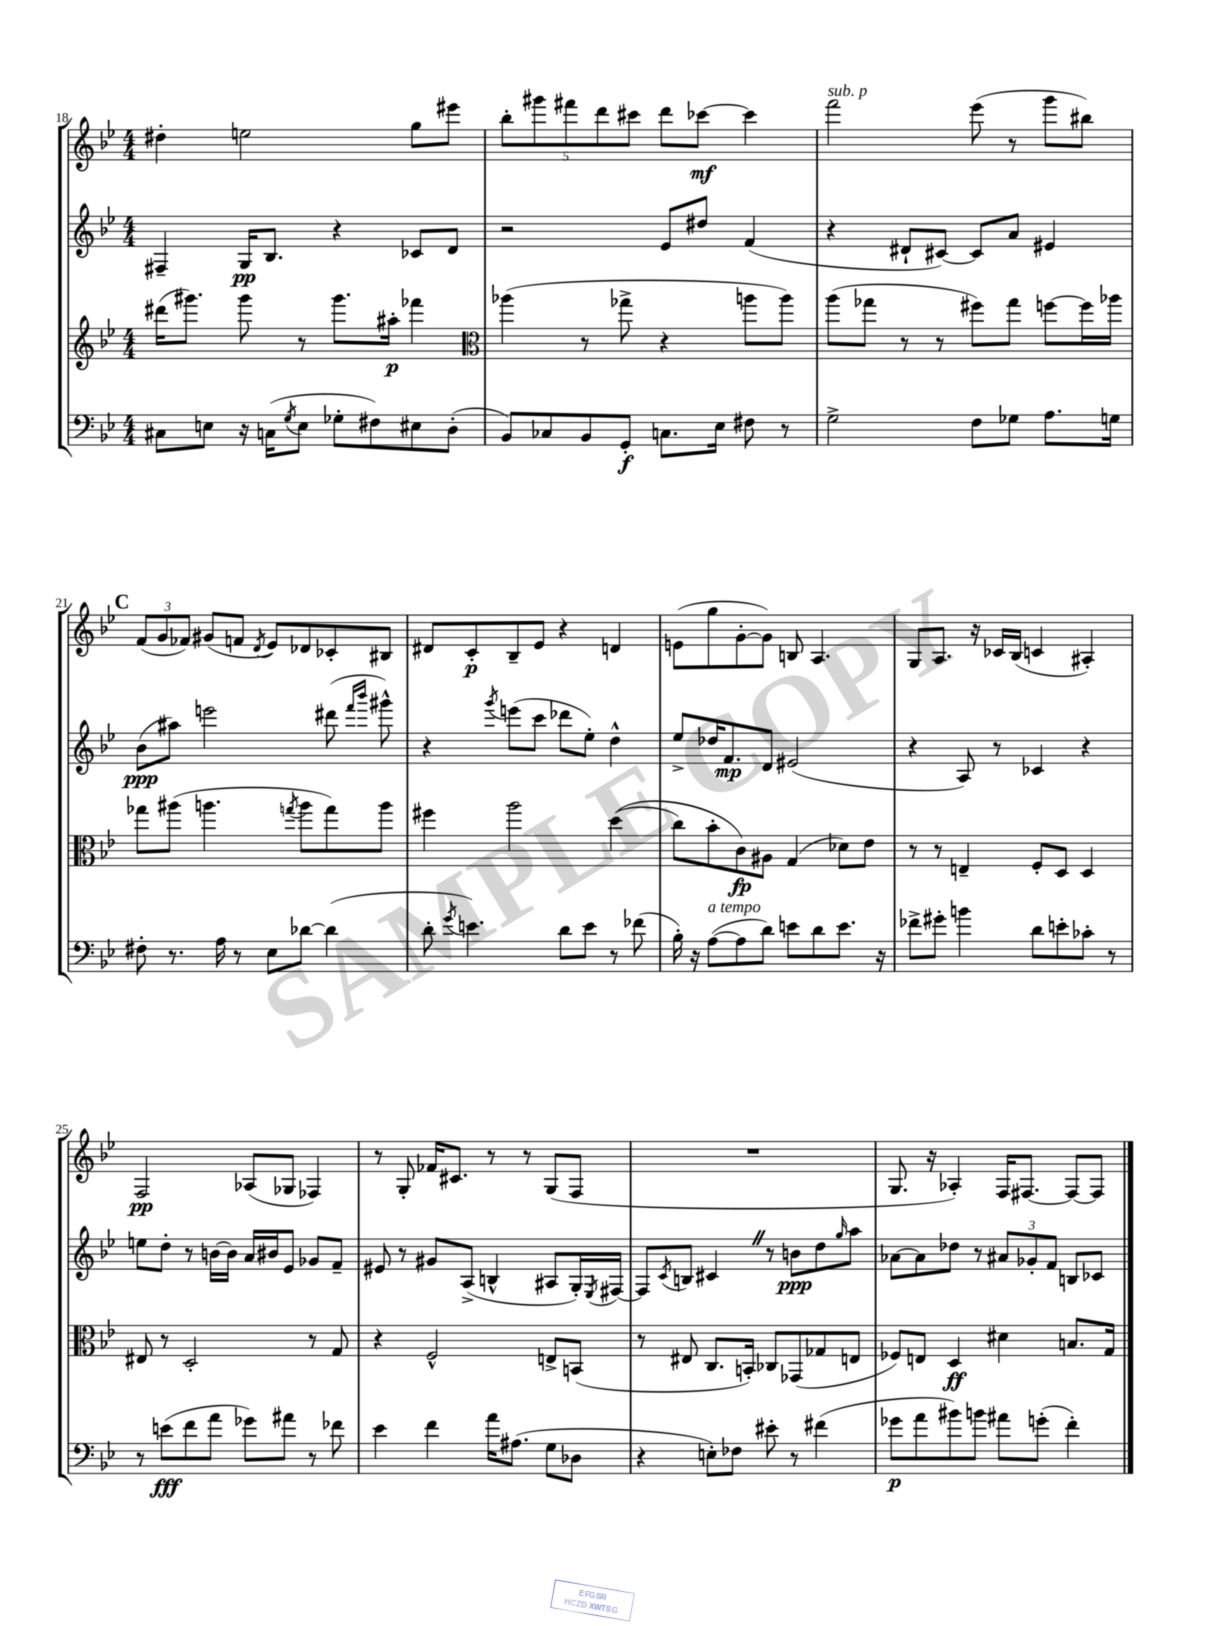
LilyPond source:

<<
\new StaffGroup <<
\new Staff = "s0" {
    \clef treble \key bes \major \numericTimeSignature \time 4/4
    dis''4-. e''2 g''8 eis'''8 |
    \tuplet 5/4 { bes''8-. gis'''8 fis'''8 d'''8 cis'''8 } d'''8 ces'''8~\mf ces'''4 |
    f'''2^\markup { \italic "sub. p" } ees'''8( r8 g'''8 bis''8) |
    \mark \markup { \bold "C" } \tuplet 3/2 { f'8( g'8 fes'8) } gis'8( f'8 \acciaccatura { d'8 } ees'8) des'8 ces'8-. bis8 |
    dis'8 c'8-.\p bes8-- ees'8 r4 d'4 |
    e'8( g''8 g'8~-. g'8) b8 a4. |
    g8 a8. r16 ces'16 bes16( c'4 ais4-.) |
    f2\pp aes8( ges8 fes4) |
    r8 g8-. fes'16 cis'8. r8 r8 g8( f8 |
    R1 |
    g8. r16 aes4-.) f16 fis8.~ fis8~ fis8 \bar "|." |
}
\new Staff = "s1" {
    \clef treble \key bes \major \numericTimeSignature \time 4/4
    fis4-- g16\pp bes8. r4 ces'8 d'8 |
    r2 ees'8 dis''8 f'4( |
    r4 dis'8-! cis'8~) cis'8 a'8 eis'4 |
    \mark \markup { \bold "C" } bes'8\ppp( ais''8) e'''2 dis'''8( \grace { f'''16 bes'''16 } gis'''8-^) |
    r4 \acciaccatura { g'''8 } e'''8( c'''8 des'''8 ees''8-.) d''4-^ |
    ees''8-> des''16 f'8.\mp d'8 eis'2( |
    r4 a8) r8 ces'4 r4 |
    e''8 d''8-. r8 b'16~ b'16 a'16 bis'16 ees'8 ges'8 f'8-- |
    eis'8 r8 gis'8 a8->( b4-^ ais8 g16-.) \acciaccatura { ees8 } fis16~ |
    fis8 \acciaccatura { c'8 } b8 cis'4 \once \override BreathingSign.text = \markup { \musicglyph "scripts.caesura.straight" } \breathe r8 b'8\ppp d''8 \grace { g''16 } a''8 |
    aes'8~ aes'8 des''8 r8 \tuplet 3/2 { ais'8 ges'8-. f'8 } b8 ces'8 \bar "|." |
}
\new Staff = "s2" {
    \clef treble \key bes \major \numericTimeSignature \time 4/4
    dis'''16( gis'''8.) gis'''8 r8 gis'''8. ais''16-.\p fes'''4 |
    \clef alto aes''4( r8 ges''8-> r4 a''8 a''8) |
    a''8( ges''8 r8 r8 fis''8) ges''8 f''8~ f''16 aes''16 |
    \mark \markup { \bold "C" } ges''8 ais''8( a''4. \acciaccatura { g''8 } a''8 g''8) a''8 |
    fis''4 a''2 d''4(\( |
    c''8) bes'8-. c'8\fp\) ais8 g4( des'8) ees'8 |
    r8 r8 e4-- f8-. d8 d4 |
    eis8 r8 d2-. r8 g8 |
    r4 f2-^ e8-> b,8( |
    r8 eis8 c8. b,16-.) ces8 ges,8( ges8 e8 |
    fes8) e8 d4\ff dis'4 b8. g16 \bar "|." |
}
\new Staff = "s3" {
    \clef bass \key bes \major \numericTimeSignature \time 4/4
    cis8 e8 r16 c16( \acciaccatura { g8 } e8 ges8-. fis8) eis8 d8-.( |
    bes,8) ces8 bes,8 g,8-.\f c8. ees16 fis8 r8 |
    g2-> f8 ges8 a8. g16 |
    \mark \markup { \bold "C" } fis8-. r8. a16 r8 ees8 des'8~ des'4( |
    d'8-. \acciaccatura { g'8 } e'4.) d'8 e'8 r8 fes'8( |
    bes16-.) r16 a8~^\markup { \italic "a tempo" }( a8 d'8) e'8 d'8 e'8. r16 |
    fes'8-> gis'8-. b'4 d'8 e'8-. ces'8-. r8 |
    r8 e'8\fff( f'8 a'8 ges'8) ais'8 r8 fes'8 |
    ees'4 f'4 a'16 ais8.( g8 des8 |
    r4 e8-.) fes8 eis'8-. r8 fis'4( |
    ges'8\p a'8 bis'8) b'8 ais'8 g'8-.( f'4-.) \bar "|." |
}
>>
>>
\layout { \context { \Score currentBarNumber = #18 } }
